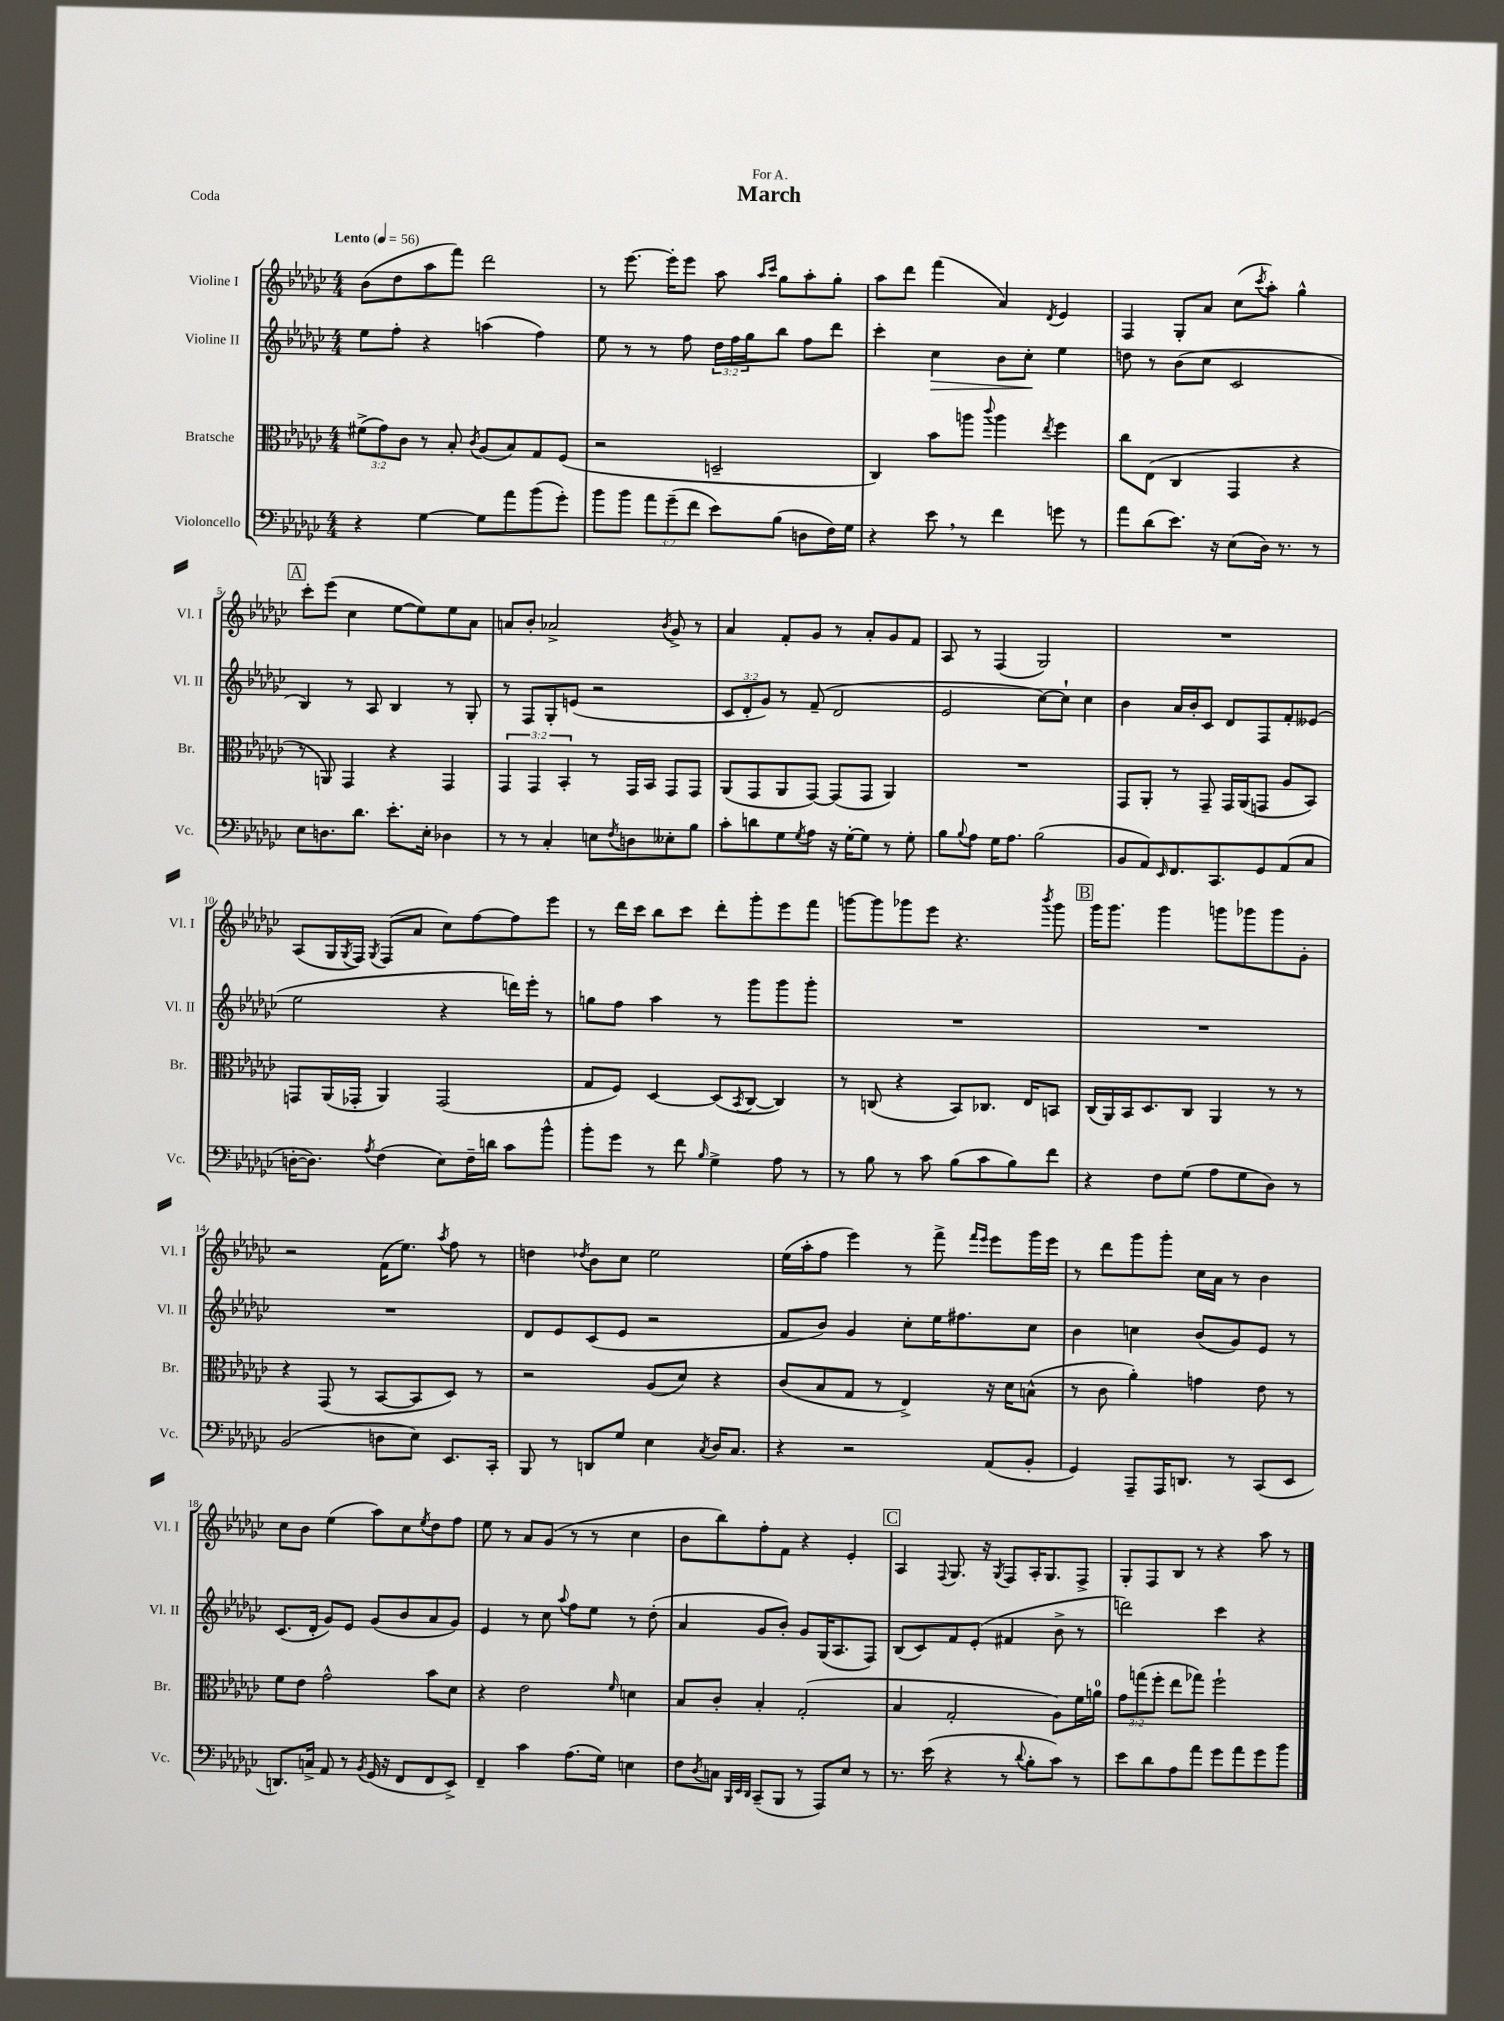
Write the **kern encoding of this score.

**kern	**kern	**kern	**kern
*staff4	*staff3	*staff2	*staff1
*clefF4	*clefC3	*clefG2	*clefG2
*k[b-e-a-d-g-c-]	*k[b-e-a-d-g-c-]	*k[b-e-a-d-g-c-]	*k[b-e-a-d-g-c-]
*M4/4	*M4/4	*M4/4	*M4/4
*MM56	*MM56	*MM56	*MM56
4r	(12f#^\L	8ee-\L	(8b-\L
.	12g-\)	.	.
.	.	8ff'\J	8dd-\
.	12c-\J	.	.
[4G-\	8r	4r	8aa-\
.	8B-'/	.	8fff\J)
.	8qc-/	.	.
8G-\]L	(8A-/L	(4aa\	2ddd-\
8a-\	8B-/)	.	.
(8b-\	8G-/	4ff\)	.
8g-'\J)	(8F/J	.	.
=	=	=	=
8b-\L	2r	8ee-\	8r
8b-\J	.	8r	[8.eee-\
12a-\L	.	8r	.
.	.	.	16eee-'\]LK
(12g-~\	.	.	.
.	.	8ff\	8eee-\J
12f\J	.	.	.
8e-\L)	2D~/	24dd-\LL	8aa-\
.	.	24ff\	.
.	.	24gg-\J	.
.	.	.	16qqaa-/LL
.	.	.	16qqccc-/JJ
(8B-\J	.	8bb-\J	8gg-\L
8D\L	.	8ff\L	8aa-'\
16F\L)	.	8ddd-\J	8gg-'\J
16G-\JJ	.	.	.
=	=	=	=
4r	4C-/)	4ccc-'\	8aa-\L
.	.	.	8ddd-\J
8e-\	8b-\L	4cc-\	(4fff\
8r	8aa\J	.	.
.	8qqccc-/	.	.
4f\	4aa\	8b-\L	4a-/)
.	.	8cc-'\J	.
.	8qee-/	.	8qd-/
8g\	4ff\	4ee-\	4e-/
8r	.	.	.
=	=	=	=
8a-\L	8cc-\L	8dd\	4F/
(8d-\	(8E-\J	8r	.
8.e-\J)	4C-/	(8b-\L	8G-'/L
.	.	8cc-\J	8a-/J
16r	.	.	.
(8E-\L	4GG-/	2c-/	(8cc-\L
.	.	.	8qccc-/
16D-\Jk)	.	.	8aa-'\J)
8.r	.	.	.
.	4r	.	4gg-^^\
8r	.	.	.
=	=	=	=
8E-\L	8r	4B-/)	8ccc-'\L
8.D\	8AA/)	.	(8eee-\J
.	4GG-/	8r	4cc-\
8.d-\J	.	.	.
.	.	8A-/	.
8.e-'\L	4r	4B-/	[8ee-\L
.	.	.	8ee-\])
16E-'\Jk	.	.	.
4D-\	4GG-/	8r	8ee-\
.	.	8G-'/	8a-\J
=	=	=	=
8r	6GG-/	8r	8a/L
8r	.	8F/L	8b-'/J
.	6GG-/	.	.
4C-'/	.	8G-'/	2a-^/
.	6BB-'/	.	.
.	.	(8e/J	.
8E\L	8r	2r	.
8qF/	.	.	.
8D\	16GG-/LL	.	.
.	16BB-/JJ	.	.
.	.	.	8qb-/
8E--'\	8GG-/L	.	8g-^/
8B-\J	8GG-/J	.	8r
=	=	=	=
8c-'\L	(8AA-/L	12c-/L	4a-/
.	.	12d-'/	.
8d\	8GG-/	.	.
.	.	12g-/J)	.
8G-\	8AA-/	8r	8f'/L
8qG-/	.	.	.
8A-\J	[8GG-/J)	(8f~/	8g-/J
16r	(8GG-/]L	2d-/	8r
[16G-'\LK	.	.	.
8G-\]J	8GG-/J	.	8a-'/L
8r	4AA-/)	.	8g-/
8G-'\	.	.	8f/J
=	=	=	=
8B-\L	1r	2e-/	8A-/
8qqB-/	.	.	.
8A-\J	.	.	8r
16G-\LK	.	.	(4F/
8.A-\J	.	.	.
(2B-\	.	[8cc-\L)	2G-/)
.	.	8cc-`\]J	.
.	.	4cc-\	.
=	=	=	=
8BB-/L	8GG-/L	4b-\	1r
8AA-/)	8AA-'/J	.	.
16qqEE-/	.	.	.
8.FF/	8r	16a-/LL	.
.	.	16b-'/J	.
.	8GG-~/	8c-/J	.
8.CC-/	.	.	.
.	16GG-/LL	8d-/L	.
.	(16AA-/J	.	.
8GG-/	8GG/J	8F/	.
(8AA-/	8A-/L	8f'/	.
8C-/J	8BB-/J)	(8e--/J	.
=	=	=	=
[16D'\LK	8GG/L	2ee-\	(8A-/L
8.D\]J)	.	.	.
.	(16AA-/L	.	16G-/L
.	.	.	8qG-/
.	16GG-'/JJ	.	16F/JJ)
8qA-/	.	.	8qG-/
(4F\	4AA-/)	.	(8F/L
.	.	.	8a-/J
8E-\L)	(2GG-/	4r	8cc-\L)
16F~\L	.	.	[8ff\
16d\JJ	.	.	.
8c-\L	.	16ddd\LL)	8ff\]
.	.	16eee-'\JJ	.
8b-^^\J	.	8r	8eee-\J
=	=	=	=
8b-'\L	8G-/L	8gg\L	8r
8g-\J	8F/J)	8ff\J	16ddd-\LL
.	.	.	16ccc-\JJ
8r	[4D-/	4aa-\	8bb-\L
8f\	.	.	8ccc-\J
16qqB-/	.	.	.
4G-^\	(8D-/]L	8r	8ddd-'\L
.	8qBB-/	.	.
.	[8C-/J	8ggg-\L	8ggg-'\
8A-\	4C-/])	8ggg-\	8eee-\
8r	.	8ggg-'\J	8fff\J
=	=	=	=
8r	8r	1r	[8ggg\L
8B-\	(8C/	.	8ggg\]
8r	4r	.	8ggg-\
8c-\	.	.	8eee-\J
(8B-\L	8BB-/L)	.	4.r
8c-\	8.C-/J	.	.
8B-\)	.	.	.
.	16E-/LK	.	.
.	.	.	8qbbb-/
8f\J	8BB/J	.	8ggg-\
=	=	=	=
4r	(16C-/LL	1r	16ggg-\LK
.	16AA-/)	.	8.ggg-\J
.	16BB-/J	.	.
.	8.D-/	.	.
8F\L	.	.	4ggg-\
(8G-\J	8C-/J	.	.
8A-\L	4AA-/	.	8ggg\L
8G-\	.	.	8ggg-\
8D-\J)	8r	.	8ggg-\
8r	8r	.	8g-'\J
=	=	=	=
(2BB-/	4r	1r	2r
.	(8GG-/	.	.
.	8r	.	.
8D\L	[8BB-/L	.	(16f\LK
.	.	.	8.ee-\J)
8E-\J)	8BB-/]	.	.
.	.	.	8qaa-/
8.EE-/L	8D-/J)	.	8ff\
.	8r	.	8r
16CC-'/Jk	.	.	.
=	=	=	=
8BBB-/	2r	8d-/L	4dd\
8r	.	8e-/	.
.	.	.	8qdd-/
8DD/L	.	(8c-/	8b-\L
8G-/J	.	8e-/J	8cc-\J
4E-\	(8A-/L	2r	2ee-\
.	8d-/J)	.	.
8qC-/	.	.	.
16D-/LK	4r	.	.
8.C-/J	.	.	.
=	=	=	=
4r	(8c-/L	8f/L	(16ee-\LL
.	.	.	16aa-'\J
.	8B-/	8b-/J)	8ff\J
2r	8G-/J	4g-/	4eee-\)
.	8r	.	.
.	4E-^/)	8cc-'\L	8r
.	.	16ee-\K	8fff^\
.	.	8.ff#\	.
.	.	.	16qqfff/LL
.	.	.	16qqeee-/JJ
(8AA-/L	16r	.	8eee-\L
.	16d-\LK	.	.
8BB-'/J	(8B^^\J	8cc-\J	16ggg-\L
.	.	.	16eee-\JJ
=	=	=	=
4GG-/)	8r	4b-\	8r
.	8c-\	.	8ddd-\L
8AAA-~/L	4a-'\)	4cc\	8ggg-\
16AAA-/K	.	.	8ggg-'\J
8.DD/J	.	.	.
.	4g\	(8b-/L	16cc-\LL
.	.	.	16a-\JJ
8r	.	8g-/)	8r
(8CC-/L	8e-\	8e-/J	4b-\
8EE-/J	8r	8r	.
=	=	=	=
8.DD/L)	8f\L	(8.c-/L	8cc-\L
.	8e-\J	.	8b-\J
16C^/Jk	.	16d-'/Jk	.
8AA-/	2g-^^\	8g-/L)	(4ee-\
8r	.	8e-/J	.
8qBB-/	.	.	.
(16GG-/	.	(8g-/L	8aa-\L)
16r	.	.	.
8FF/L	.	8b-/	8cc-\
.	.	.	8qee-/
8FF/	8b-\L	8a-/	8dd-\
8EE-^/J)	8d-\J	8g-/J)	8ff\J
=	=	=	=
4FF~/	4r	4e-/	8ee-\
.	.	.	8r
4c-\	2e-\	8r	8a-/L
.	.	8cc-\	(8g-/J
.	.	8qqaa-/	.
(8.A-\L	.	8ff\L	8r
.	.	8ee-\J	8r
16G-\Jk)	.	.	.
.	16qqf/	.	.
4E\	4d\	8r	4cc-\
.	.	(8dd-'\	.
=	=	=	=
8F\L	8B-/L	4a-/	8b-\L
8qD-/	.	.	.
8C\J	8c-'/J	.	8bb-\)
32qqBBB-/LLL	.	.	.
32qqEE-/	.	.	.
32qqDD-/JJJ	.	.	.
(8CC-~/L	4B-'/	8g-/L	8ff'\
8BBB-/J	.	8b-'/J)	8f\J
8r	(2G-'/	8g-/L	4r
8AAA-/L)	.	(16G-/K	.
.	.	8.A-/	.
8E-/J	.	.	4e-'/
8r	.	8F/J)	.
=	=	=	=
8.r	4B-/	(8B-/L	4A-/
.	.	8c-/)	.
(16e-\	.	.	.
.	.	.	8qqF/
4r	2G-'/	8f/	8.G-/
.	.	(8e-'/J	.
.	.	.	16r
.	.	.	8qG-/
8r	.	4f#/	8F/L
8qqd-/	.	.	.
8B-'\L	.	.	16A-'/K
.	.	.	8.G-/
8c-\J)	8A-\L)	8b-^\	.
8r	16f\L	8r	8F^/J
.	16a\JJ	.	.
=	=	=	=
8e-\L	12g-\L	2ddd\)	8G-'/L
.	(12gg\	.	.
8d-\	.	.	8F/
.	12ff'\J	.	.
8A-\	8ee-\L	.	8B-/J
8a-\J	8gg-\J)	.	8r
8g-\L	2ff`\	4ccc-\	4r
8a-\	.	.	.
8g-\	.	4r	8aa-\
8b-\J	.	.	8r
==	==	==	==
*-	*-	*-	*-
